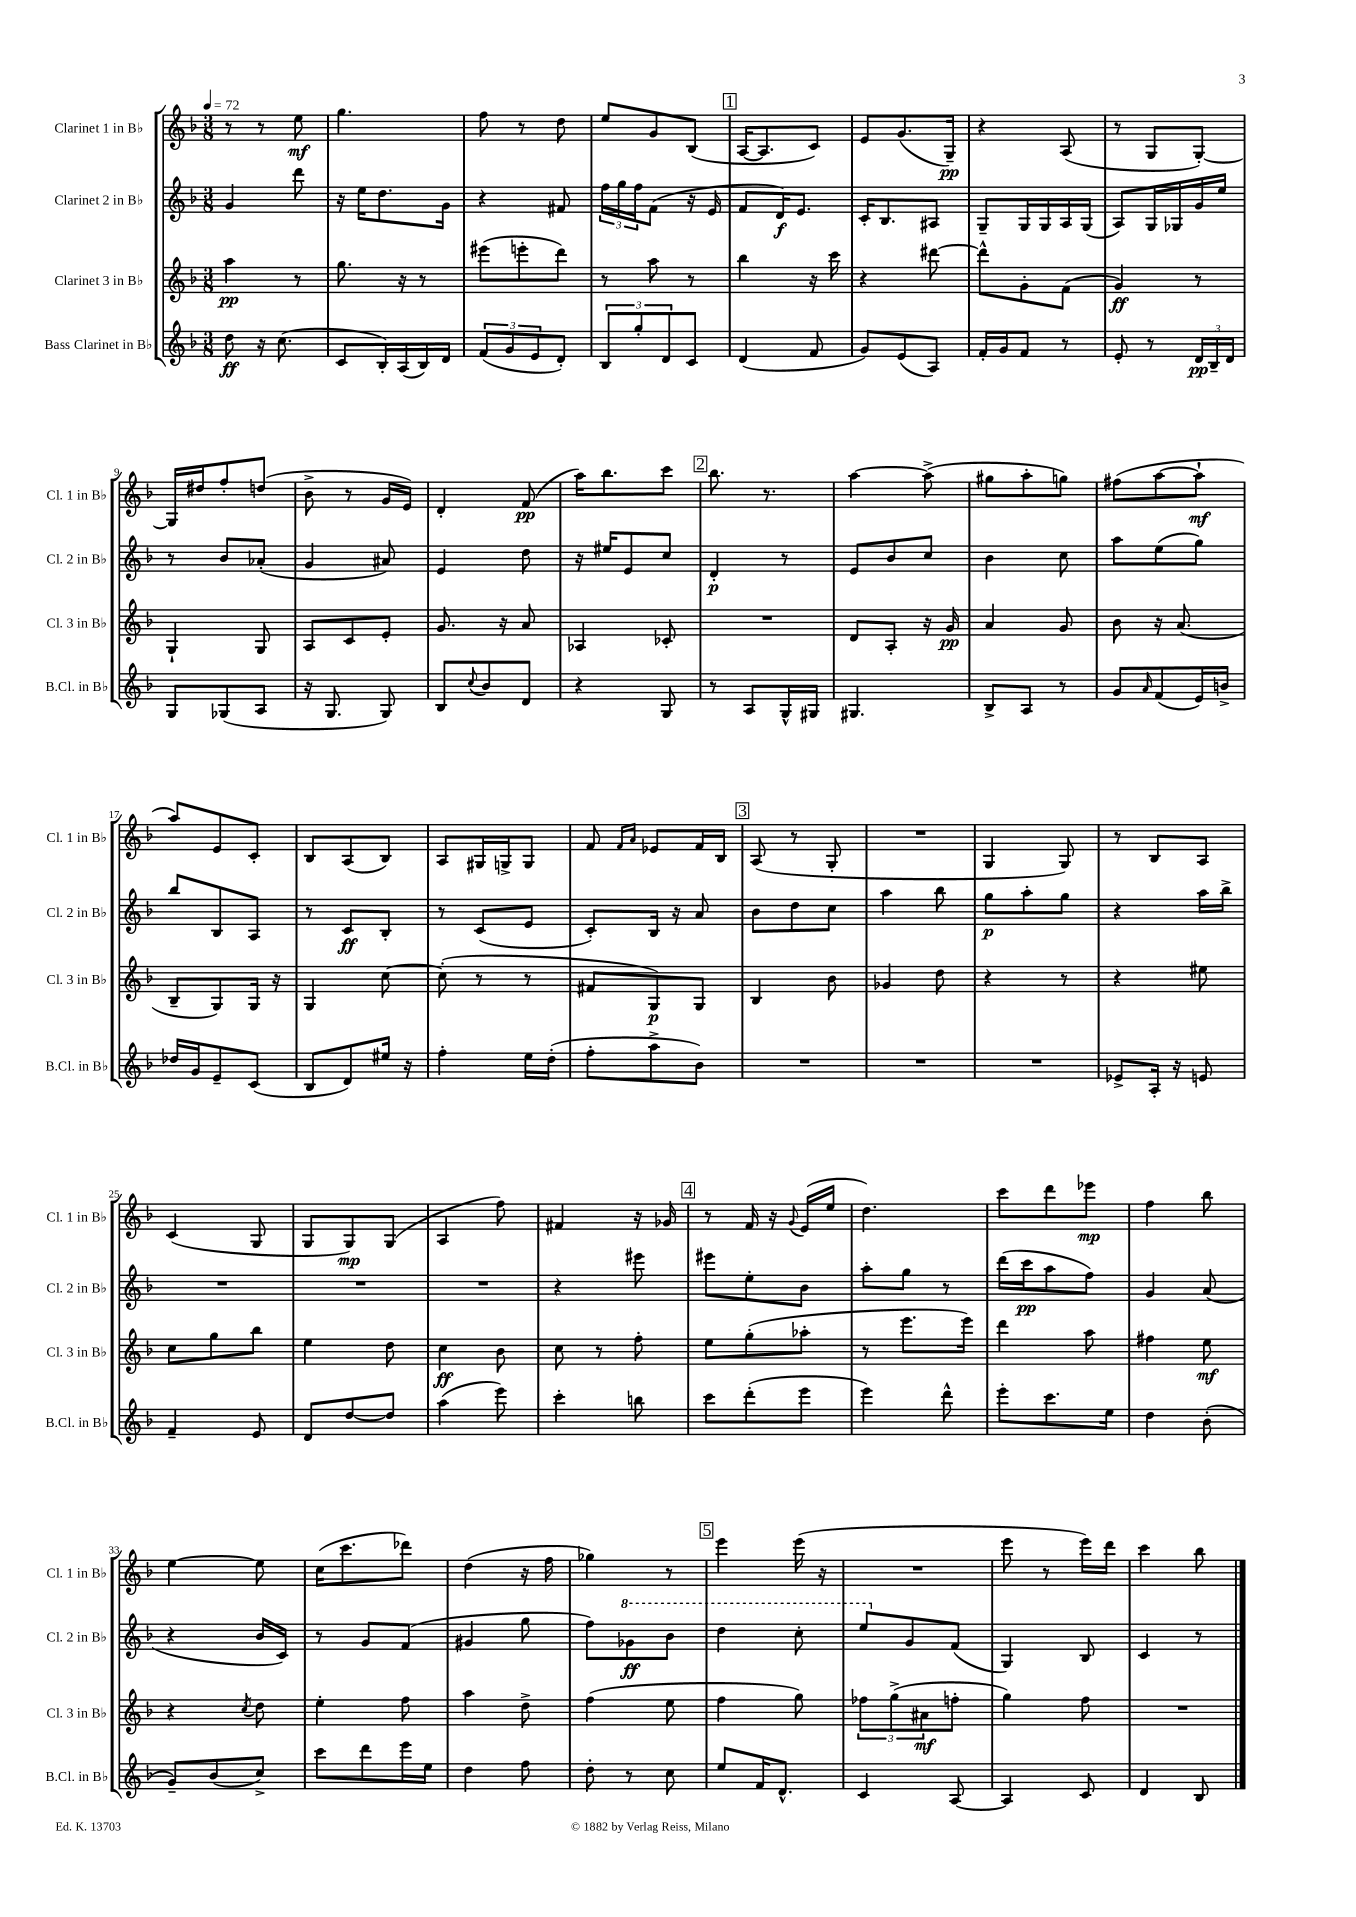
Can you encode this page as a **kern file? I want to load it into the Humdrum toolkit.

**kern	**kern	**kern	**kern
*staff4	*staff3	*staff2	*staff1
*clefG2	*clefG2	*clefG2	*clefG2
*k[b-]	*k[b-]	*k[b-]	*k[b-]
*M3/8	*M3/8	*M3/8	*M3/8
*MM72	*MM72	*MM72	*MM72
8dd\	4aa\	4g/	8r
16r	.	.	8r
(8.cc\	.	.	.
.	8r	8ddd\	8ee\
=	=	=	=
8c/L	8.gg\	16r	4.gg\
.	.	16ee\LK	.
16B-'/L)	.	8.dd\	.
(16A/	16r	.	.
16B-/)	8r	.	.
16d/JJ	.	16g\Jk	.
=	=	=	=
(12f/L	(8eee#\L	4r	8ff\
12g/	.	.	.
.	8eee'\	.	8r
12e/	.	.	.
8d'/J)	8ddd\J)	8f#/	8dd\
=	=	=	=
12B-/L	8r	24ff\LL	8ee/L
.	.	24gg\	.
12gg'/	.	24ff\J	.
.	8aa\	(8f\J	8g/
12d/	.	.	.
8c/J	8r	16r	(8B-/J
.	.	16e/	.
=	=	=	=
(4d/	4bb-\	8f/L	[16A/LK
.	.	.	8.A/]
.	.	16d/K)	.
.	.	8.e/J	.
8f/	16r	.	8c/J)
.	16ccc\	.	.
=	=	=	=
8g/L)	4r	16c'/LK	8e/L
.	.	8.B-/	.
(8e/	.	.	(8.g/
8A/J)	[8ddd#\	8A#/J	.
.	.	.	16G~/Jk)
=	=	=	=
16f'/LL	8ddd#^^\]L	8G~/L	4r
16g/J	.	.	.
8f/J	8g'\	16G/L	.
.	.	16G/	.
8r	(8f\J	16A/	(8A/
.	.	(16G/JJ	.
=	=	=	=
8e'/	4g/)	8A/L)	8r
8r	.	16G/L	8G/L
.	.	16G-/	.
24d/LL	8r	16g/	[8G'/J)
24B-~/	.	.	.
.	.	16ee/JJ	.
24d/JJ	.	.	.
=	=	=	=
8G/L	4G`/	8r	16G/]LL
.	.	.	16dd#/J
(8G-/	.	8b-/L	8ff'/
8A/J	8G/	(8a-'/J	(8dd/J
=	=	=	=
16r	8A/L	4g/	8b-^\
8.G/	.	.	.
.	8c/	.	8r
8G/)	8e'/J	8a#/)	16g/LL
.	.	.	16e/JJ)
=	=	=	=
8B-/L	8.g/	4e/	4d'/
8qqcc/	.	.	.
8b-/	.	.	.
.	16r	.	.
8d/J	8a/	8dd\	(8f/
=	=	=	=
4r	4A-/	16r	16aa\LK)
.	.	16ee#/LK	8.bb-\
.	.	8e/	.
8G/	8c-'/	8cc/J	8ccc\J
=	=	=	=
8r	4.r	4d'/	8.bb-\
8A/L	.	.	.
.	.	.	8.r
16G^^/L	.	8r	.
16G#/JJ	.	.	.
=	=	=	=
4.G#/	8d/L	8e/L	[4aa\
.	8A'/J	8b-/	.
.	16r	8cc/J	(8aa^\]
.	16g/	.	.
=	=	=	=
8B-^/L	4a/	4b-\	8gg#\L
8A/J	.	.	8aa'\
8r	8g/	8cc\	8gg\J)
=	=	=	=
8g/L	8b-\	8aa\L	(8ff#\L
16qqa/	.	.	.
(8f/	16r	(8ee\	[8aa\
.	(8.a/	.	.
16e/L)	.	8gg\J)	8aa`\]J
16b^/JJ	.	.	.
=	=	=	=
16dd-/LL	8B-~/L	8bb-/L	8aa/L)
16g/J	.	.	.
8e~/	8G/)	8B-/	8e/
(8c/J	16G/Jk	8A/J	8c'/J
.	16r	.	.
=	=	=	=
8B-/L	4G/	8r	8B-/L
8d/)	.	8c/L	(8A/
16ee#/Jk	[8cc\	8B-'/J	8B-/J)
16r	.	.	.
=	=	=	=
4ff'\	(8cc'\]	8r	8A/L
.	8r	(8c/L	16G#/L
.	.	.	16G^/J
16ee\LL	8r	8e/J	8G/J
(16dd'\JJ	.	.	.
=	=	=	=
8ff'\L	8f#/L	8c'/L)	8f/
.	.	.	16qqf/LL
.	.	.	16qqa/JJ
8aa^\	8G/)	16B-/Jk	8e-/L
.	.	16r	.
8b-\J)	8G/J	8a/	16f/L
.	.	.	16B-/JJ
=	=	=	=
4.r	4B-/	8b-\L	(8A/
.	.	8dd\	8r
.	8b-\	8cc\J	8G'/
=	=	=	=
4.r	4g-/	4aa\	4.r
.	8dd\	8bb-\	.
=	=	=	=
4.r	4r	8gg\L	4G/
.	.	8aa'\	.
.	8r	8gg\J	8G/)
=	=	=	=
8e-^/L	4r	4r	8r
16A'/Jk	.	.	8B-/L
16r	.	.	.
8e/	8ee#\	16aa\LL	8A/J
.	.	16bb-^\JJ	.
=	=	=	=
4f~/	8cc\L	4.r	(4c/
.	8gg\	.	.
8e/	8bb-\J	.	8G/
=	=	=	=
8d/L	4ee\	4.r	8G/L
[8dd/	.	.	8G/)
8dd/]J	8dd\	.	(8G/J
=	=	=	=
(4aa\	4cc\	4.r	4A/
8eee\)	8b-\	.	8ff\)
=	=	=	=
4ccc'\	8cc\	4r	4f#/
.	8r	.	.
8bb\	8ff'\	8eee#\	16r
.	.	.	16g-/
=	=	=	=
8ccc\L	8ee\L	8eee#\L	8r
(8ddd'\	(8gg'\	8ee'\	16f/
.	.	.	16r
.	.	.	8qqg/
8eee\J	8aa-'\J	8b-\J	(16e/LL
.	.	.	16ee/JJ
=	=	=	=
4eee\)	8r	8aa'\L	4.dd\)
.	8.eee\L	8gg\J	.
8ddd^^\	.	8r	.
.	16eee\Jk)	.	.
=	=	=	=
8eee'\L	4ddd\	(16ddd\LL	8ccc\L
.	.	16ccc\J	.
8.ccc\	.	8aa\	8ddd\
.	8aa\	8ff\J)	8eee-\J
16ee\Jk	.	.	.
=	=	=	=
4dd\	4ff#\	4g/	4ff\
(8b-'\	8ee\	(8a/	8bb-\
=	=	=	=
8g~/L)	4r	4r	[4ee\
(8b-/	.	.	.
.	8qcc/	.	.
8cc^/J)	8dd\	16b-/LL	8ee\]
.	.	16c/JJ)	.
=	=	=	=
8ccc\L	4ee'\	8r	(16cc\LK
.	.	.	8.ccc\
8ddd\	.	8g/L	.
16eee\L	8ff\	(8f/J	8ddd-\J)
16ee\JJ	.	.	.
=	=	=	=
4dd\	4aa\	4g#/	(4dd\
8ff\	8dd^\	8gg\	16r
.	.	.	16ff\
=	=	=	=
8dd'\	(4ff\	8ff\L)	4gg-\)
8r	.	8gg-\	.
8cc\	8ee\	8bb-\J	8r
=	=	=	=
8ee/L	4ff\	4ddd\	4eee\
16f/K	.	.	.
8.d^^/J	.	.	.
.	8gg\)	8ccc'\	(16eee\
.	.	.	16r
=	=	=	=
4c/	12ff-\L	8eee/L	4.r
.	(12gg^\	.	.
.	.	8g/	.
.	12a#\	.	.
[8A/	8ff'\J	(8f/J	.
=	=	=	=
4A/]	4gg\)	4G/)	8eee\
.	.	.	8r
8c/	8ff\	8B-/	16eee\LL)
.	.	.	16ddd\JJ
=	=	=	=
4d/	4.r	4c/	4ccc\
8B-/	.	8r	8bb-\
==	==	==	==
*-	*-	*-	*-
